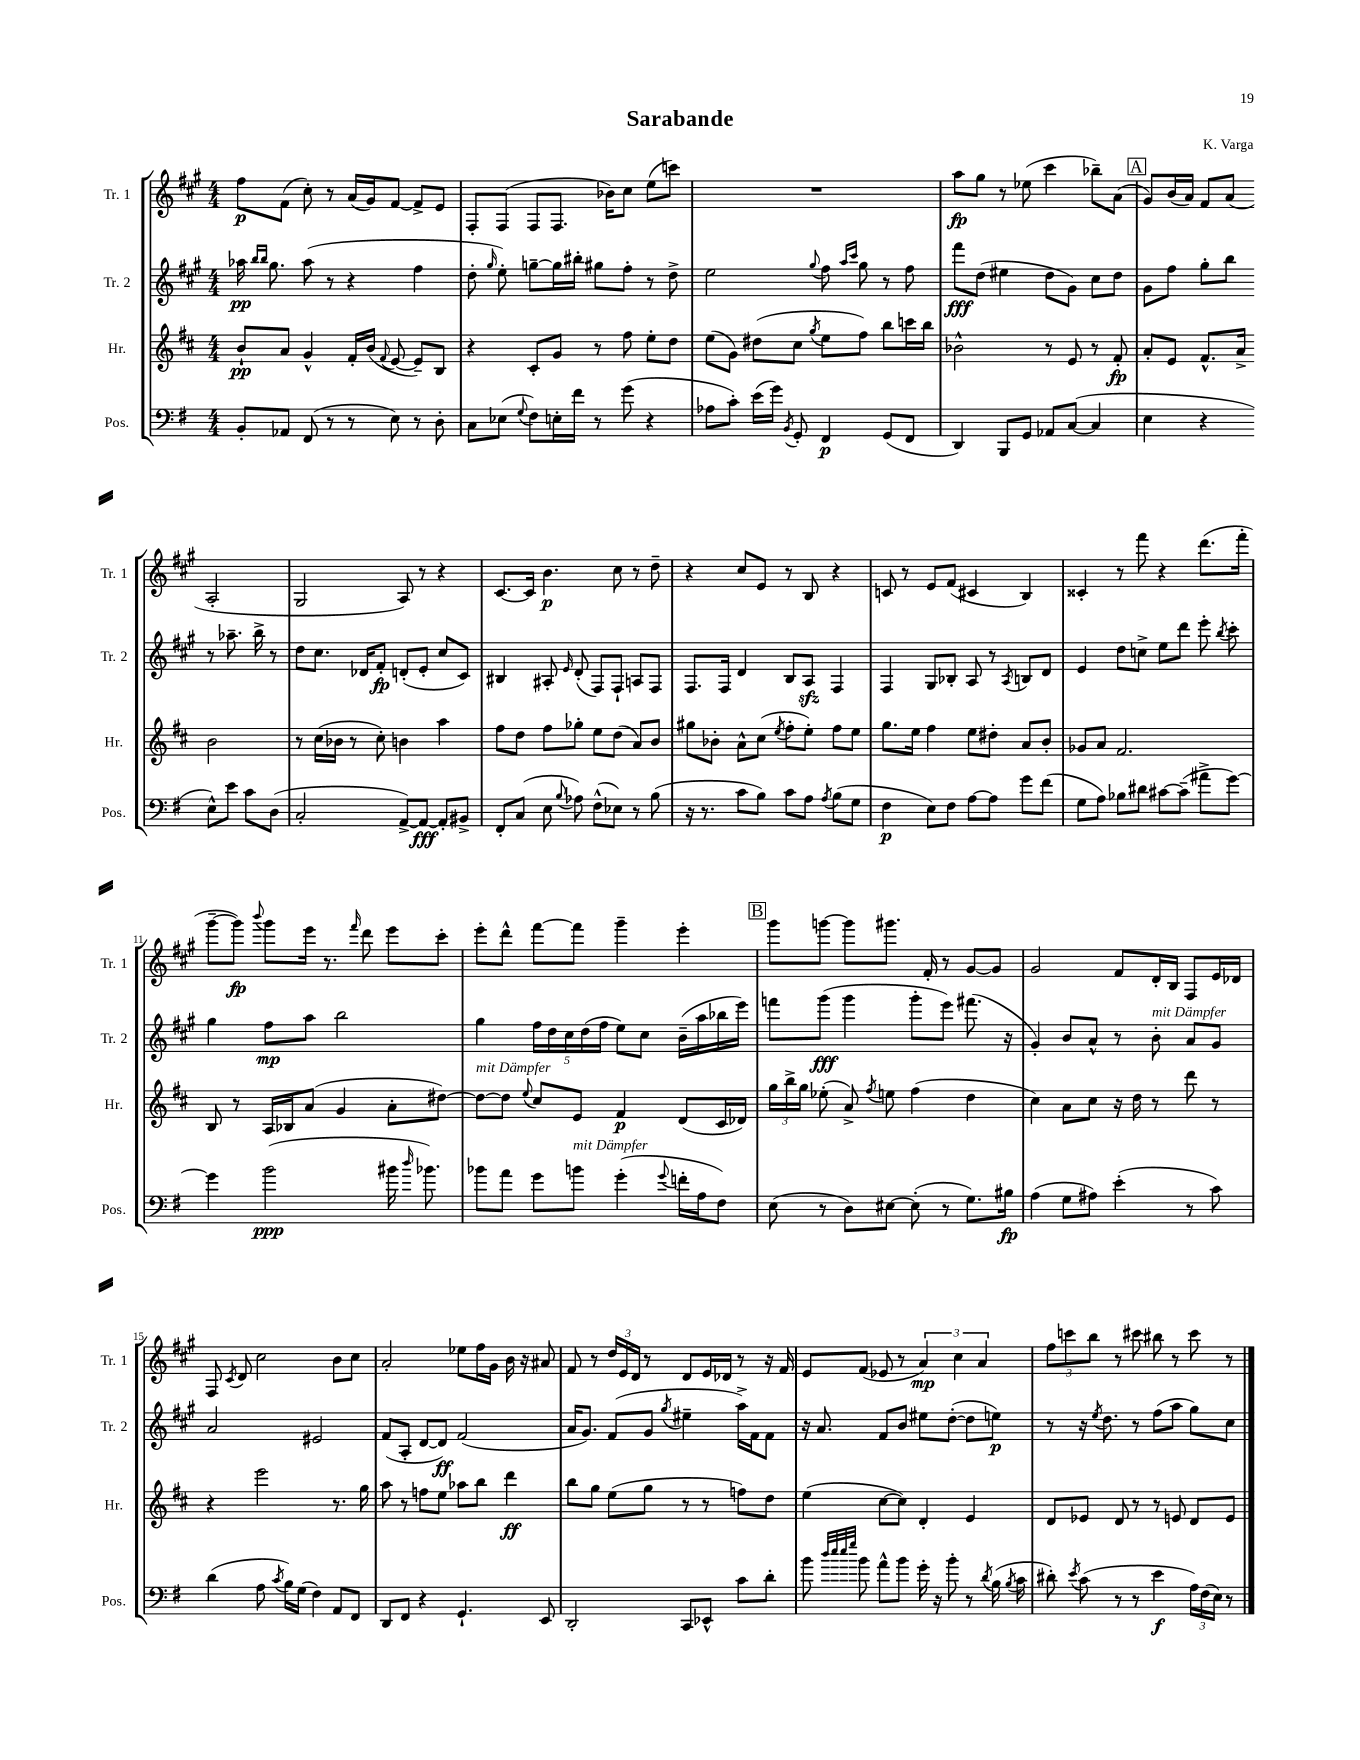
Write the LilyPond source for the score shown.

\header { title = "Sarabande" composer = "K. Varga" }
<<
\new StaffGroup <<
\new Staff = "s0" \with { instrumentName = "Tr. 1" shortInstrumentName = "Tr. 1" } {
    \clef treble \key a \major \numericTimeSignature \time 4/4
    \autoBeamOff fis''8[\p fis'8]( cis''8-.) r8 a'16[( gis'16) fis'8]~ fis'8[-> e'8] |
    fis8[-. fis8]( fis8[ fis8.] bes'16[) cis''8] e''8[( c'''8]) |
    R1 |
    a''8[\fp gis''8] r8 ees''8( cis'''4 bes''8[--) a'8]( |
    \mark \markup { \box "A" } gis'8[) b'16( a'16]) fis'8[ a'8]( a2-. |
    gis2 a8) r8 r4 |
    cis'8.[~ cis'16] b'4.\p cis''8 r8 d''8-- |
    r4 cis''8[ e'8] r8 b8 r4 |
    c'8 r8 e'8[ fis'8]( cis'4 b4) |
    cisis'4-. r8 fis'''8 r4 d'''8.[( fis'''16]-. |
    gis'''8[~-- gis'''8]\fp) \appoggiatura { b'''8 } gis'''8[ e'''16] r8. \grace { fis'''16 } d'''8 e'''8[ cis'''8]-. |
    e'''8[-. d'''8]-^ fis'''8[~ fis'''8] gis'''4-- e'''4-. |
    \mark \markup { \box "B" } gis'''8[ g'''8]~ g'''8[ gis'''8.] fis'16-. r8 gis'8[~ gis'8] |
    gis'2 fis'8[ d'16-. b16] fis8[ e'16 des'16] |
    fis8 \acciaccatura { cis'8 } d'8 cis''2 b'8[ cis''8] |
    a'2-. ees''8[ fis''16 gis'16] b'16 r16 ais'8 |
    fis'8 r8 \tuplet 3/2 { d''16[ e'16 d'16] } r8 d'8[ e'16 des'16] r8 r16 fis'16 |
    e'8[ fis'8]( ees'8 r8 \tuplet 3/2 { a'4\mp) cis''4 a'4 } |
    \tuplet 3/2 { fis''8[ c'''8 b''8] } r8 cis'''8 bis''8 r8 cis'''8 r8 \bar "|." |
}
\new Staff = "s1" \with { instrumentName = "Tr. 2" shortInstrumentName = "Tr. 2" } {
    \clef treble \key a \major \numericTimeSignature \time 4/4
    \autoBeamOff aes''16\pp \grace { b''16[ b''16] } gis''8. aes''8( r8 r4 fis''4 |
    d''8-. \grace { gis''16 } e''8-.) g''8[~-- g''16 bis''16]-. gis''8[ fis''8]-. r8 d''8-> |
    e''2 \appoggiatura { gis''8 } fis''8 \grace { a''16[ cis'''16] } gis''8 r8 fis''8 |
    fis'''8[\fff d''8]( eis''4 d''8[ gis'8]) cis''8[ d''8] |
    \mark \markup { \box "A" } gis'8[ fis''8] gis''8[-. b''8] r8 aes''8.-- b''16-> r8 |
    d''8[ cis''8.] des'16[ fis'8]-.\fp d'8[-.( e'8]-. cis''8[ cis'8]) |
    bis4 ais8-. \grace { e'16 } d'8-.( fis8[) fis8]-! a8[ fis8] |
    fis8.[ fis16] d'4 b8[ a8]\sfz fis4 |
    fis4 gis8[ bes8]-. a8 r8 \acciaccatura { a8 } b8[ d'8] |
    e'4 d''8[ c''8]-> e''8[ d'''8] e'''8-. \acciaccatura { b''8 } cis'''8-. |
    gis''4 fis''8[\mp a''8] b''2 |
    gis''4 \tuplet 5/4 { fis''16[ d''16 cis''16 d''16( fis''16] } e''8[) cis''8] b'16[--( a''16 bes''16 e'''16]) |
    \mark \markup { \box "B" } f'''8[ gis'''8]\fff( gis'''4 gis'''8[-. e'''8]) fis'''8.( r16 |
    gis'4-.) b'8[ a'8]-^ r8 b'8-.^\markup { \italic "mit Dämpfer" } a'8[ gis'8] |
    a'2 eis'2 |
    fis'8[( a8]-. d'8[~ d'8]\ff) fis'2( |
    a'16[ gis'8.]) fis'8[( gis'8] \acciaccatura { gis''8 } eis''4-- a''16[->) fis'16 fis'8] |
    r16 a'8. fis'8[ b'8] eis''8[ d''8]~-.( d''8[ e''8]\p) |
    r8 r16 \acciaccatura { e''8 } d''8. r8 fis''8[( a''8] gis''8[) cis''8] \bar "|." |
}
\new Staff = "s2" \with { instrumentName = "Hr." shortInstrumentName = "Hr." } {
    \clef treble \key d \major \numericTimeSignature \time 4/4
    \autoBeamOff b'8[-!\pp a'8] g'4-^ fis'16[-. b'16]( \appoggiatura { fis'8 } e'8~ e'8[--) b8] |
    r4 cis'8[-. g'8] r8 fis''8 e''8[-. d''8] |
    e''8[( g'8]) dis''8[( cis''8] \acciaccatura { g''8 } e''8[ fis''8]) b''8[ c'''16 b''16] |
    bes'2-^ r8 e'8 r8 fis'8-.\fp |
    \mark \markup { \box "A" } a'8[-. e'8] fis'8.[-^ a'16]-> b'2 |
    r8 cis''16[( bes'16] r8 cis''8-.) b'4 a''4 |
    fis''8[ d''8] fis''8[ ges''8]-. e''8[ d''8]( a'8[) b'8] |
    gis''8[ bes'8]-. a'8[-^ cis''8]( \acciaccatura { e''8 } fis''8[-. e''8]-.) fis''8[ e''8] |
    g''8.[ e''16] fis''4 e''8[ dis''8]-. a'8[ b'8]-. |
    ges'8[ a'8] fis'2. |
    b8 r8 a16[ bes16 a'8]( g'4 a'8[-. dis''8]~) |
    dis''8[~^\markup { \italic "mit Dämpfer" } dis''8] \appoggiatura { e''8 } cis''8[ e'8] fis'4\p d'8[( cis'16 des'16]) |
    \mark \markup { \box "B" } \tuplet 3/2 { g''16[ b''16-> g''16] } ees''8-.( a'8->) \acciaccatura { fis''8 } e''8 fis''4( d''4 |
    cis''4) a'8[ cis''8] r16 d''16 r8 d'''8 r8 |
    r4 e'''2 r8. g''16 |
    a''8 r8 f''8[ e''8] aes''8[ b''8] d'''4\ff |
    b''8[ g''8] e''8[( g''8] r8 r8 f''8[) d''8] |
    e''4( cis''8[~ cis''8]) d'4-. e'4 |
    d'8[ ees'8] d'8 r8 r8 e'8 d'8[ e'8] \bar "|." |
}
\new Staff = "s3" \with { instrumentName = "Pos." shortInstrumentName = "Pos." } {
    \clef bass \key g \major \numericTimeSignature \time 4/4
    \autoBeamOff b,8[-. aes,8] fis,8( r8 r8 e8) r8 d8-. |
    c8[ ees8]( \appoggiatura { g8 } fis8[) e16-. fis'16] r8 g'8( r4 |
    aes8[ c'8]-.) e'16[( g'16]) \acciaccatura { b,8 } g,8-. fis,4\p g,8[( fis,8] |
    d,4) b,,8[ g,8] aes,8[ c8]~( c4 |
    \mark \markup { \box "A" } e4 r4 e8[-^) e'8] c'8[ d8]( |
    c2-. a,8[~->) a,8]~\fff a,8[-. bis,8]-> |
    fis,8[-. c8]( e8 \appoggiatura { b8 } aes8) fis8[-^( ees8]) r8 b8( |
    r16 r8. c'8[ b8]) c'8[ a8] \acciaccatura { a8 } b8[( g8] |
    fis4\p e8[) fis8] a8[~ a8] g'8[ fis'8]( |
    g8[ a8]) bes8[ dis'8] cis'8[~ cis'8]--( ais'8[-> g'8]~) |
    g'4 b'2\ppp( bis'16 \grace { d''16 } bes'8.) |
    bes'8[ a'8] g'8[ b'8]^\markup { \italic "mit Dämpfer" } g'4-.( \appoggiatura { g'8 } f'16[-. a16 fis8]) |
    \mark \markup { \box "B" } e8( r8 d8[) eis8]~ eis8-.( r8 g8.[) bis16]\fp |
    a4( g8[ ais8]) e'4-.( r8 c'8) |
    d'4( a8 \acciaccatura { c'8 } b16[) g16]( fis4) a,8[ fis,8] |
    d,8[ fis,8] r4 g,4.-! e,8 |
    d,2-. c,8[ ees,8]-^ c'8[ d'8]-. |
    b'8 \grace { d''32[ e''32 e''32 g''32] } b'8 a'8[-^ b'8] g'16-. r16 b'8-. r8 \acciaccatura { d'8 } b16( \acciaccatura { b8 } c'16 |
    dis'8-.) \acciaccatura { e'8 } c'8( r8 r8 e'4\f \tuplet 3/2 { a16[) fis16( e16]) } r8 \bar "|." |
}
>>
>>
